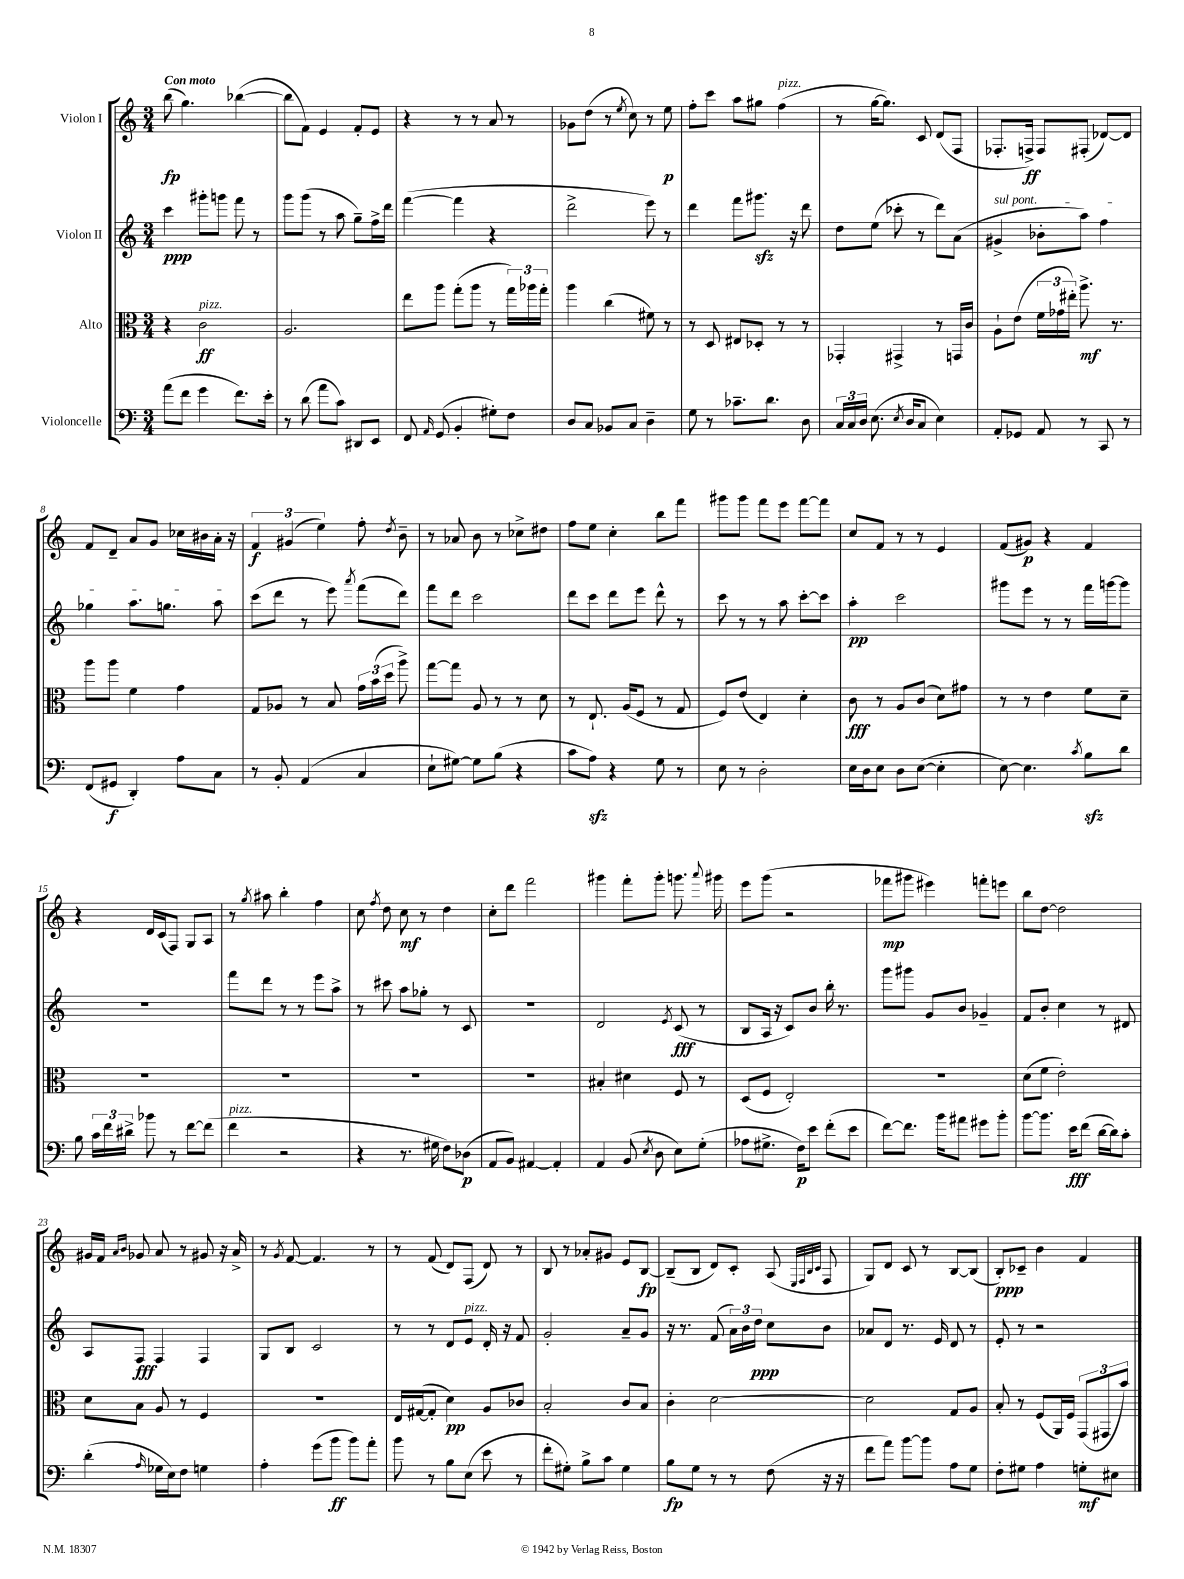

**kern	**dynam	**kern	**dynam	**kern	**dynam	**kern	**dynam
*part4	*part4	*part3	*part3	*part2	*part2	*part1	*part1
*staff4	*staff4	*staff3	*staff3	*staff2	*staff2	*staff1	*staff1
*I"Violoncelle	*	*I"Alto	*	*I"Violon II	*	*I"Violon I	*
*clefF4	*	*clefC3	*	*clefG2	*	*clefG2	*
*k[]	*	*k[]	*	*k[]	*	*k[]	*
*M3/4	*	*M3/4	*	*M3/4	*	*M3/4	*
=1	=1	=1	=1	=1	=1	=1	=1
!	!	!	!	!	!	!LO:TX:a:B:t=Con moto	!
(8a\L	.	4r	.	4ccc\	ppp	(8bb\	fp
8f\J	.	.	.	.	.	4.gg\)	.
!	!	!LO:TX:a:i:t=pizz.	!	!	!	!	!
4g\	.	2c\	ff	8ggg#X'\L	.	.	.
.	.	.	.	8gggn\J	.	.	.
8.f\L)	.	.	.	8fff\	.	([4bb-X\	.
.	.	.	.	8r	.	.	.
16e'\Jk	.	.	.	.	.	.	.
=2	=2	=2	=2	=2	=2	=2	=2
8r	.	2.A/	.	8ggg\L	.	8bb-\L]	.
(8d\	.	.	.	(8ggg\J	.	8f\J)	.
8a\L	.	.	.	8r	.	4e/	.
8c\J)	.	.	.	8aa\	.	.	.
8DD#X/L	.	.	.	8gg~\L)	.	8f'/L	.
8EE/J	.	.	.	16ff^\L	.	8e/J	.
.	.	.	.	16ddd\JJ	.	.	.
=3	=3	=3	=3	=3	=3	=3	=3
8FF/	.	8ee\L	.	([4fff\	.	4r	.
16qqAA/	.	.	.	.	.	.	.
(8GG/	.	8aa\J	.	.	.	.	.
4BB'/	.	(8gg'\L	.	4fff\]	.	8r	.
.	.	8aa\J	.	.	.	8r	.
8G#X'\L)	.	8r	.	4r	.	8a/	.
8F\J	.	24gg\LL)	.	.	.	8r	.
.	.	24aa-X\	.	.	.	.	.
.	.	24gg'\JJ	.	.	.	.	.
=4	=4	=4	=4	=4	=4	=4	=4
8D/L	.	4aa\	.	2ddd^\	.	8g-X\L	.
8C/J	.	.	.	.	.	(8dd\J	.
8BB-X/L	.	(4cc\	.	.	.	8r	.
.	.	.	.	.	.	8qee/	.
8C/J	.	.	.	.	.	8cc\)	.
4D~\	.	8f#X\)	.	8eee\)	.	8r	.
.	.	8r	.	8r	.	8ee\	p
=5	=5	=5	=5	=5	=5	=5	=5
8G\	.	8r	.	4ddd\	.	8ff'\L	.
8r	.	8D/	.	.	.	8ccc\J	.
8.c-X~\L	.	8E#X/L	.	8fff\L	.	8aa\L	.
.	.	8D-X'/J	.	8.ggg#Xzz\J	.	8gg#X\J	.
8.d\J	.	.	.	.	.	.	.
!	!	!	!	!	!	!LO:TX:a:i:t=pizz.	!
.	.	8r	.	.	.	(4ff\	.
.	.	.	.	16r	.	.	.
8D\	.	8r	.	8ddd\	.	.	.
=6	=6	=6	=6	=6	=6	=6	=6
24C/LL	.	4GG-X'/	.	8dd\L	.	8r	.
24C/	.	.	.	.	.	.	.
24D/JJ	.	.	.	.	.	.	.
(8.E\	.	.	.	(8ee\J	.	[16gg\KL	.
.	.	.	.	.	.	8.gg\J])	.
.	.	4GG#X^/	.	8ccc-X'\	.	.	.
8qE/	.	.	.	.	.	.	.
16D/KL	.	.	.	.	.	.	.
8C/J	.	.	.	8r	.	8c/	.
4E\)	.	8r	.	8ddd\L)	.	(8d/L	.
.	.	16GGn/LL	.	(8a\J	.	8F/J	.
.	.	16c/JJ	.	.	.	.	.
=7	=7	=7	=7	=7	=7	=7	=7
!	!	!	!	!LO:TX:a:i:t=sul pont.	!	!	!
8AA'/L	.	8A`\L	.	4g#X^/	.	8.F-X'/L	.
8GG-X/J	.	(8e\J	.	.	.	.	.
.	.	.	.	.	.	16Fn^/Jk)	ff
8AA/	.	24f\LL	.	8b-X'\L	.	8F/L	.
.	.	24g-X\	.	.	.	.	.
.	.	24ee#X'\JJ)	.	.	.	.	.
8r	.	8.aa^\	mf	8aa\J)	.	(8F#X'/J	.
8CC/	.	.	.	4ff\	.	[8d-X/L)	.
.	.	8.r	.	.	.	.	.
8r	.	.	.	.	.	8d-/J]	.
!!LO:LB:g=z
=8	=8	=8	=8	=8	=8	=8	=8
(8FF/L	.	8aa\L	.	4gg-X\	.	8f/L	.
8GG#X/J	f	8aa\J	.	.	.	8d~/J	.
4DD'/)	.	4f\	.	8.aa\L	.	8a/L	.
.	.	.	.	.	.	8g/J	.
.	.	.	.	8.ggn\J	.	.	.
8A\L	.	4g\	.	.	.	16cc-X\LL	.
.	.	.	.	.	.	16b#X\	.
8C\J	.	.	.	8aa\	.	16a'\JJ	.
.	.	.	.	.	.	16r	.
=9	=9	=9	=9	=9	=9	=9	=9
8r	.	8G/L	.	(8ccc\L	.	6f/	f
8BB'/	.	8A-X/J	.	8ddd\J	.	.	.
.	.	.	.	.	.	(6g#X/	.
(4AA/	.	8r	.	8r	.	.	.
.	.	.	.	.	.	6ee\)	.
.	.	8B/	.	8eee\)	.	.	.
.	.	.	.	8qaaa/	.	.	.
4C/	.	24g\LL	.	(8fff\L	.	8ff'\	.
.	.	(24b\	.	.	.	.	.
.	.	24dd\JJ	.	.	.	.	.
.	.	.	.	.	.	8qdd/	.
.	.	8aa^\)	.	8ddd\J)	.	8b~\	.
=10	=10	=10	=10	=10	=10	=10	=10
8E`\L	.	[8gg\L	.	8fff\L	.	8r	.
[8G#X\J)	.	8gg\J]	.	8ddd\J	.	8a-X/	.
8G#\L]	.	8A/	.	2ccc\	.	8b\	.
(8B\J	.	8r	.	.	.	8r	.
4r	.	8r	.	.	.	8cc-X^\L	.
.	.	8d\	.	.	.	8dd#X\J	.
=11	=11	=11	=11	=11	=11	=11	=11
8c\L	.	8r	.	8ddd\L	.	8ff\L	.
8Azz\J)	.	8.E`/	.	8ccc\J	.	8ee\J	.
4r	.	.	.	8ddd\L	.	4cc'\	.
.	.	(16A/KL	.	.	.	.	.
.	.	8F/J	.	8eee\J	.	.	.
8G\	.	8r	.	8ddd^^\	.	8bb\L	.
8r	.	8G/	.	8r	.	8fff\J	.
=12	=12	=12	=12	=12	=12	=12	=12
8E\	.	8F/L)	.	8ccc\	.	8ggg#X\L	.
8r	.	(8e/J	.	8r	.	8ggg#\J	.
2D'\	.	4E/)	.	8r	.	8fff\L	.
.	.	.	.	8aa\	.	8eee\J	.
.	.	4d'\	.	[8ccc'\L	.	[8fff\L	.
.	.	.	.	8ccc\J]	.	8fff\J]	.
=13	=13	=13	=13	=13	=13	=13	=13
16E\LL	.	8c\	fff	4aa'\	pp	8cc/L	.
16D\J	.	.	.	.	.	.	.
8E\J	.	8r	.	.	.	8f/J	.
8D\L	.	8A/L	.	2ccc\	.	8r	.
([8E\J	.	(8c/J	.	.	.	8r	.
4E'\]	.	8d\L)	.	.	.	4e/	.
.	.	8g#X\J	.	.	.	.	.
=14	=14	=14	=14	=14	=14	=14	=14
[8E\)	.	8r	.	8ggg#X\L	.	(8f/L	.
4.E\]	.	8r	.	8eee\J	.	8g#X/J)	p
.	.	4e\	.	8r	.	4r	.
.	.	.	.	8r	.	.	.
8qc/	.	.	.	.	.	.	.
8Bzz\L	.	8f\L	.	16fff\LL	.	4f/	.
.	.	.	.	[16gggn\J	.	.	.
8d\J	.	8d~\J	.	8ggg\J]	.	.	.
!!LO:LB:g=z
=15	=15	=15	=15	=15	=15	=15	=15
8B\	.	2.r	.	2.r	.	4r	.
24c\LL	.	.	.	.	.	.	.
24f\	.	.	.	.	.	.	.
24d#X^\JJ	.	.	.	.	.	.	.
8b-X\	.	.	.	.	.	16d/LL	.
.	.	.	.	.	.	(16c/J	.
8r	.	.	.	.	.	8F/J)	.
[8f\L	.	.	.	.	.	8G/L	.
(8f\J]	.	.	.	.	.	8A/J	.
=16	=16	=16	=16	=16	=16	=16	=16
!LO:TX:a:i:t=pizz.	!	!	!	!	!	!	!
4f\	.	2.r	.	8fff\L	.	8r	.
.	.	.	.	.	.	8qgg/	.
.	.	.	.	8ddd\J	.	8aa#X\	.
2r	.	.	.	8r	.	4bb'\	.
.	.	.	.	8r	.	.	.
.	.	.	.	8eee\L	.	4ff\	.
.	.	.	.	8aa^\J	.	.	.
=17	=17	=17	=17	=17	=17	=17	=17
4r	.	2.r	.	8r	.	8cc\	.
.	.	.	.	.	.	8qff/	.
.	.	.	.	8ccc#X\	.	8dd\	.
8.r	.	.	.	8aa\L	.	8cc\	mf
.	.	.	.	8gg-X'\J	.	8r	.
16G#X\	.	.	.	.	.	.	.
8F\L)	.	.	.	8r	.	4dd\	.
(8D-X\J	p	.	.	8c/	.	.	.
=18	=18	=18	=18	=18	=18	=18	=18
8AA/L	.	2.r	.	2.r	.	8cc'\L	.
8BB/J)	.	.	.	.	.	8ddd\J	.
[4AA#X/	.	.	.	.	.	2fff\	.
4AA#'/]	.	.	.	.	.	.	.
=19	=19	=19	=19	=19	=19	=19	=19
4AA/	.	4B#X'/	.	2d/	.	4ggg#X\	.
(8BB/	.	4d#X\	.	.	.	8fff'\L	.
8qE/	.	.	.	.	.	.	.
8D\	.	.	.	.	.	8ggg#'\J	.
.	.	.	.	8qe/	.	.	.
8E\L)	.	8F/	.	(8c/	fff	8.gggn\	.
(8G'\J	.	8r	.	8r	.	.	.
.	.	.	.	.	.	8qqaaa/	.
.	.	.	.	.	.	16ggg#X\	.
=20	=20	=20	=20	=20	=20	=20	=20
8A-X\L	.	(8D/L	.	8B/L	.	8eee\L	.
8.G#X^\J	.	8F/J	.	16A/Jk	.	(8ggg\J	.
.	.	.	.	16r	.	.	.
.	.	2E'/)	.	8c/L)	.	2r	.
16F\KL)	p	.	.	.	.	.	.
8e\J	.	.	.	8b/J	.	.	.
(8f'\L	.	.	.	16bb'\	.	.	.
.	.	.	.	8.r	.	.	.
8e\J	.	.	.	.	.	.	.
=21	=21	=21	=21	=21	=21	=21	=21
[8f\L)	.	2.r	.	8ggg\L	.	8fff-X\L	mp
8.f\J]	.	.	.	8ggg#X\J	.	8ggg#X\J	.
.	.	.	.	8g/L	.	4eee#X\)	.
16b\KL	.	.	.	.	.	.	.
8a#X\J	.	.	.	8b/J	.	.	.
8g#X\L	.	.	.	4g-X~/	.	8fffn'\L	.
8b'\J	.	.	.	.	.	8eeen\J	.
=22	=22	=22	=22	=22	=22	=22	=22
[8b\L	.	(8d\L	.	8f/L	.	8bb\L	.
8.b\J]	.	8f\J	.	8b'/J	.	[8dd\J	.
.	.	2e'\)	.	4cc\	.	2dd\]	.
16e\KL	fff	.	.	.	.	.	.
(8f\J	.	.	.	.	.	.	.
[16d\LL	.	.	.	8r	.	.	.
16d\J])	.	.	.	.	.	.	.
8c'\J	.	.	.	8d#X/	.	.	.
!!LO:LB:g=z
=23	=23	=23	=23	=23	=23	=23	=23
(4d'\	.	8d\L	.	8A/L	.	16g#X/LL	.
.	.	.	.	.	.	16f/JJ	.
.	.	.	.	.	.	16qqa/LL	.
.	.	.	.	.	.	16qqb/JJ	.
.	.	8B\J	.	8F/J	fff	8g-X/	.
16qqA/	.	.	.	.	.	.	.
16G-X\LL	.	8A/	.	4F/	.	8a/	.
16E\J)	.	.	.	.	.	.	.
8F\J	.	8r	.	.	.	8r	.
4Gn\	.	4F/	.	4F/	.	8g#X/	.
.	.	.	.	.	.	16r	.
.	.	.	.	.	.	16a^/	.
=24	=24	=24	=24	=24	=24	=24	=24
4A'\	.	2.r	.	8G/L	.	8r	.
.	.	.	.	.	.	8qg/	.
.	.	.	.	8B/J	.	[8f/	.
(8g\L	.	.	.	2c/	.	4.f/]	.
8b\J	ff	.	.	.	.	.	.
8b\L)	.	.	.	.	.	.	.
8a'\J	.	.	.	.	.	8r	.
=25	=25	=25	=25	=25	=25	=25	=25
8b\	.	16E/LL	.	8r	.	8r	.
.	.	([16G#X/J	.	.	.	.	.
8r	.	8G#'/J]	.	8r	.	(8f/	.
8B\L	.	4d\)	pp	8d/L	.	8d/L)	.
!	!	!	!	!LO:TX:a:i:t=pizz.	!	!	!
(8E\J	.	.	.	8e/J	.	(8F/J	.
8e\	.	8A/L	.	16d'/	.	8d/)	.
.	.	.	.	16r	.	.	.
8r	.	8c-X/J	.	8f/	.	8r	.
=26	=26	=26	=26	=26	=26	=26	=26
8f'\L	.	2B'/	.	2g'/	.	8B/	.
8G#X'\J)	.	.	.	.	.	8r	.
8B^\L	.	.	.	.	.	8a-X'/L	.
8c\J	.	.	.	.	.	8g#X/J	.
4G#\	.	8c/L	.	8a~/L	.	8e/L	.
.	.	8B/J	.	8g/J	.	[8B/J	fp
=27	=27	=27	=27	=27	=27	=27	=27
8B\L	fp	4c'\	.	16r	.	(8B~/L]	.
.	.	.	.	8.r	.	.	.
8G\J	.	.	.	.	.	8B/J	.
8r	.	[2d\	.	(8f/	.	8d/L)	.
8r	.	.	.	24a\LL)	.	8c'/J	.
.	.	.	.	24b\	.	.	.
.	.	.	.	24dd\JJ	ppp	.	.
(8F\	.	.	.	8cc\L	.	(8A/	.
.	.	.	.	.	.	32qqE/LLL	.
.	.	.	.	.	.	32qqF/	.
.	.	.	.	.	.	32qqB/	.
.	.	.	.	.	.	32qqc/JJJ	.
16r	.	.	.	8b\J	.	8F/	.
16r	.	.	.	.	.	.	.
=28	=28	=28	=28	=28	=28	=28	=28
8f\L	.	2d\]	.	8a-X/L	.	8G/L)	.
8a\J)	.	.	.	8d/J	.	8d/J	.
[8b\L	.	.	.	8.r	.	8c/	.
8b\J]	.	.	.	.	.	8r	.
.	.	.	.	16e/	.	.	.
8A\L	.	8G/L	.	8d/	.	[8B/L	.
8G\J	.	8A/J	.	8r	.	(8B/J]	.
=29	=29	=29	=29	=29	=29	=29	=29
8F'\L	.	8B'/	.	8e'/	.	8B'/L)	ppp
8G#X\J	.	8r	.	8r	.	8c-X~/J	.
4A\	.	(8F/L	.	2r	.	4b\	.
.	.	16AA/L)	.	.	.	.	.
.	.	16F/JJ	.	.	.	.	.
8Gn'\L	mf	(12GG/L	.	.	.	4f/	.
.	.	12GG#X/	.	.	.	.	.
8E#X\J	.	.	.	.	.	.	.
.	.	12b/J)	.	.	.	.	.
==	==	==	==	==	==	==	==
*-	*-	*-	*-	*-	*-	*-	*-
